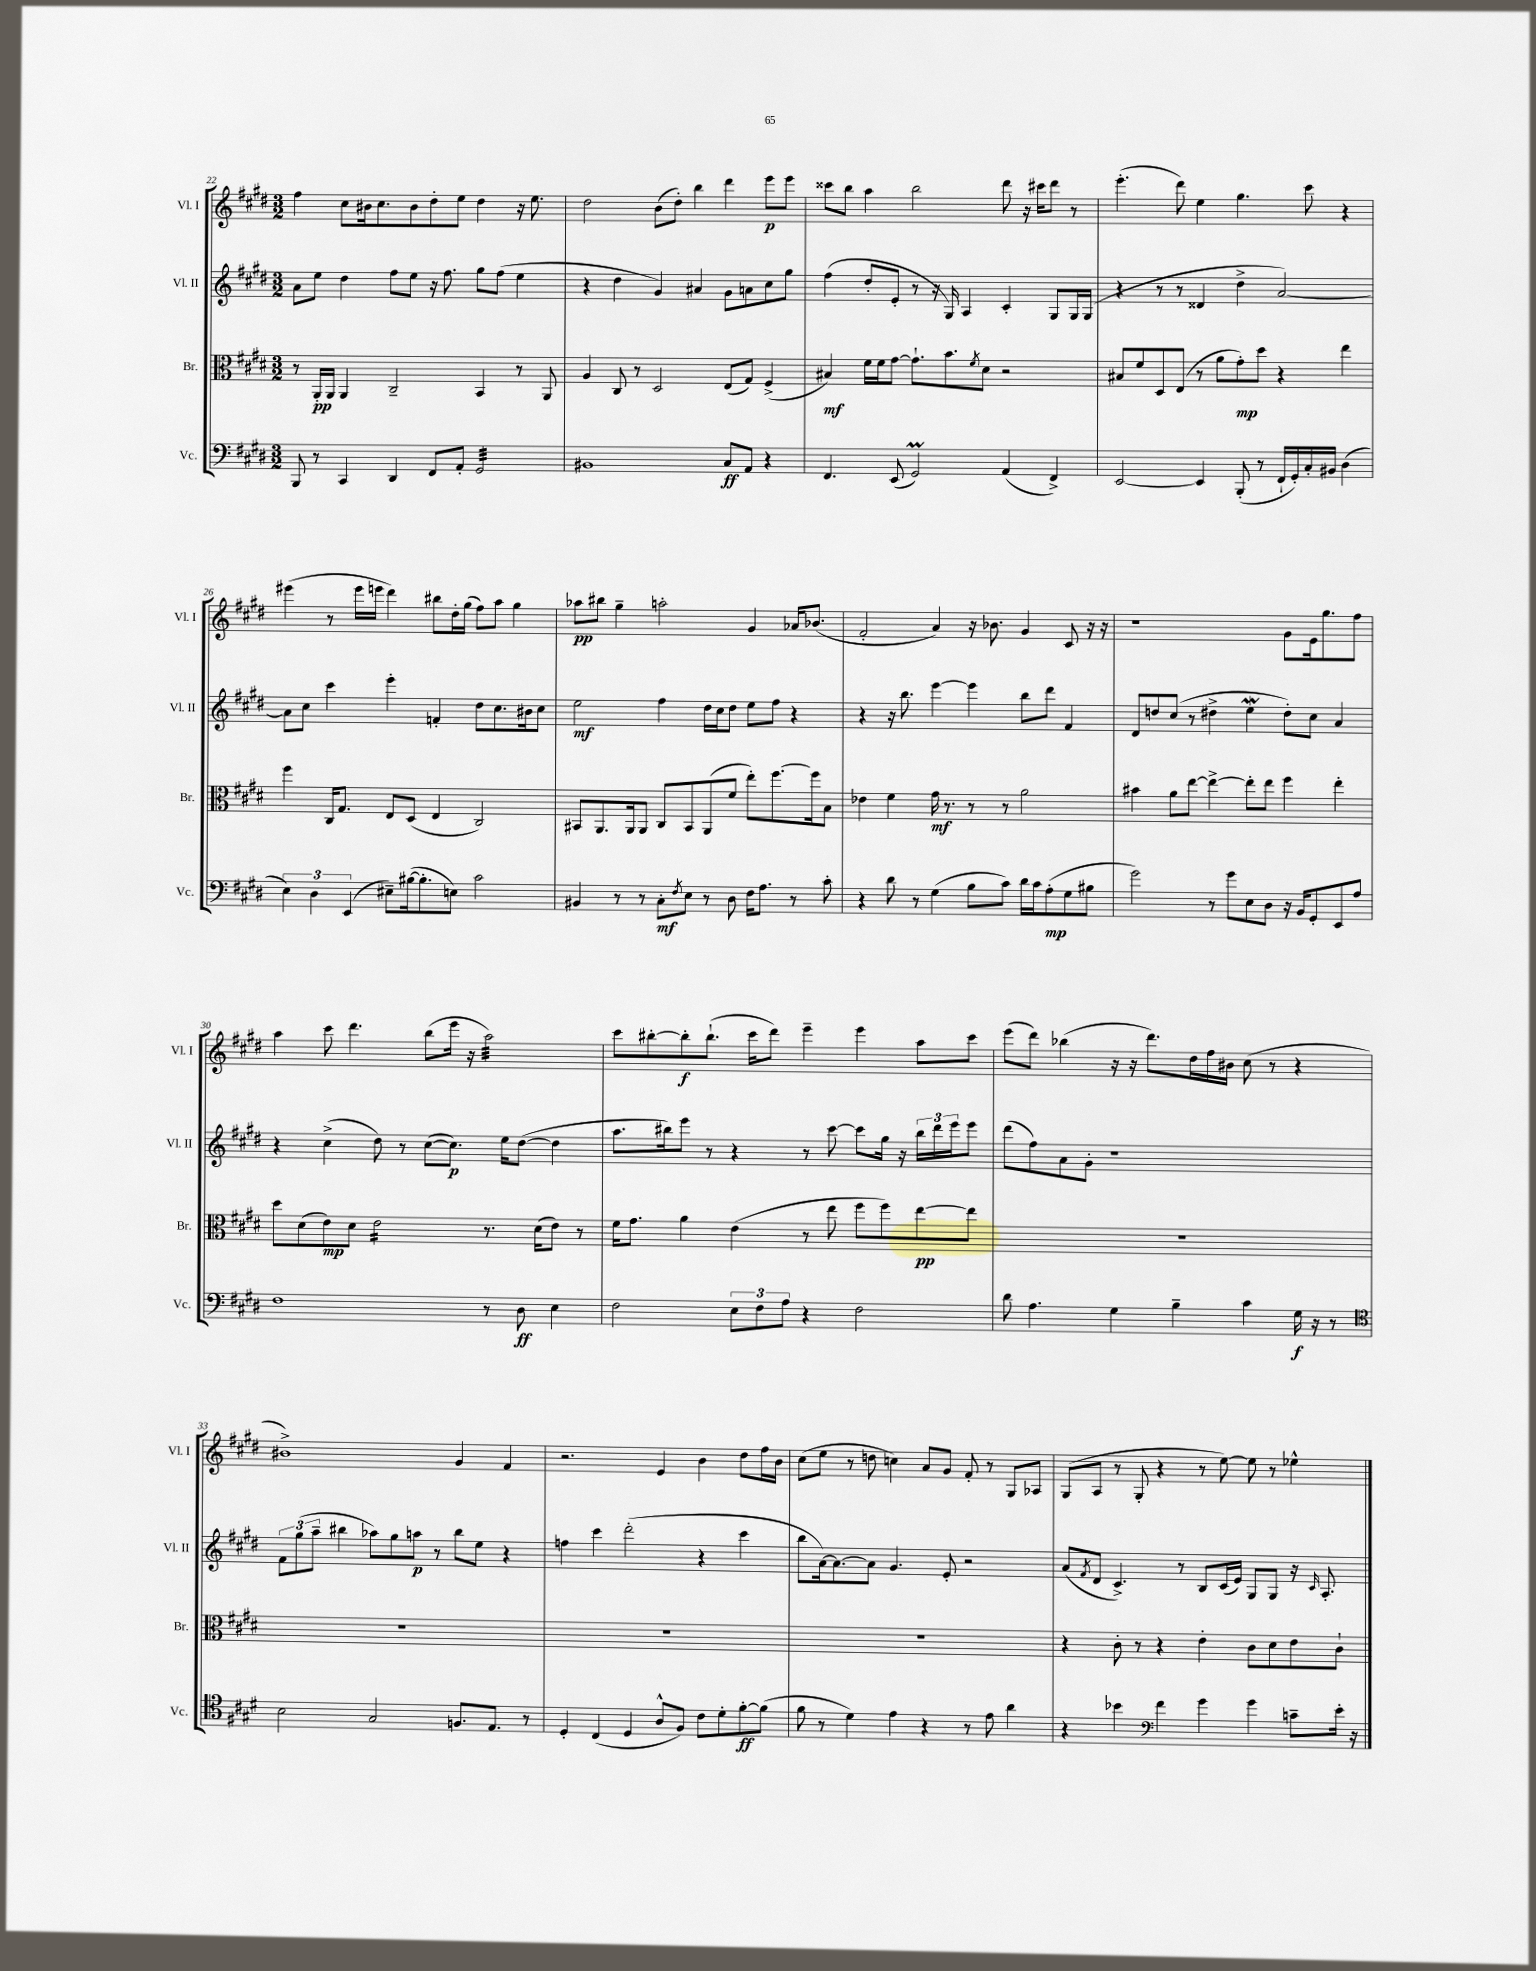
<<
\new StaffGroup <<
\new Staff = "s0" \with { instrumentName = "Vl. I" shortInstrumentName = "Vl. I" } {
    \clef treble \key e \major \numericTimeSignature \time 3/2
    fis''4 cis''8 bis'16 cis''8. bis'8 dis''8-. e''8 dis''4 r16 e''8. |
    dis''2 b'8( dis''8-.) b''4 dis'''4 e'''8\p e'''8 |
    cisis'''8 b''8 a''4 b''2 dis'''8 r16 cis'''16 dis'''8 r8 |
    e'''4.-.( dis'''8) e''4 gis''4. cis'''8 r4 |
    eis'''4( r8 eis'''16 e'''16 dis'''4) bis''8 dis''16-. gis''16( fis''8) a''8 gis''4 |
    aes''8\pp bis''8 gis''4-- a''2-. gis'4 aes'16 bes'8.( |
    fis'2-. a'4) r16 bes'8. gis'4 cis'8 r16 r16 |
    r1 gis'8 e'16 gis''8. fis''8 |
    a''4 cis'''8 dis'''4. b''8( e'''16 r16 a''2:32) |
    cis'''8 bis''8~-. bis''8-.\f bis''8.-!( cis'''16 dis'''8) e'''4-- e'''4 a''8 cis'''8 |
    e'''8( dis'''8) bes''4( r16 r16 dis'''8.) dis''16 fis''16 bis'16 cis''8( r8 r4 |
    bis'1->) gis'4 fis'4 |
    r2. e'4 b'4 dis''8 fis''16 b'16 |
    cis''8( e''8 r8 d''8 c''4) a'8 gis'8 fis'8-. r8 gis8 aes8 |
    gis8( a8 r8 gis8-. r4 r8 e''8~) e''8 r8 ees''4-^ \bar "|." |
}
\new Staff = "s1" \with { instrumentName = "Vl. II" shortInstrumentName = "Vl. II" } {
    \clef treble \key e \major \numericTimeSignature \time 3/2
    a'8 e''8 dis''4 fis''8 e''8 r16 fis''8. gis''8 fis''8( e''4 |
    r4 dis''4 gis'4) ais'4 gis'8 a'8 cis''8 gis''8 |
    fis''4( dis''8-. e'8-. r8 r16 gis16) a4 cis'4-. gis8 gis16 gis16( |
    r4 r8 r8 disis'4 dis''4-> a'2~) |
    a'8 cis''8 cis'''4 e'''4-. f'4-. dis''8 cis''8. bis'16 cis''8 |
    e''2\mf fis''4 dis''16 cis''16 dis''8 e''8 fis''8 r4 |
    r4 r16 b''8. e'''4~ e'''4 b''8 dis'''8 fis'4 |
    dis'8 d''8 cis''8( r8 dis''4-> e''4\mordent dis''8-.) cis''8 a'4 |
    r4 cis''4->( dis''8) r8 cis''8~( cis''8.\p) e''16 dis''8~( dis''4 |
    a''8. bis''16) e'''8 r8 r4 r8 cis'''8~ cis'''8 gis''16 r16 \tuplet 3/2 { bis''16 dis'''16 e'''16 } e'''8 |
    dis'''8( fis''8) a'8 gis'8-. r1 |
    \tuplet 3/2 { fis'8 gis''8( a''8-- } bis''4 aes''8) gis''8 a''8\p r8 bis''8 e''8 r4 |
    f''4 cis'''4 dis'''2-.( r4 cis'''4 |
    b''8 a'16~) a'8.~ a'8 gis'4. e'8-. r2 |
    a'8( \acciaccatura { fis'8 } dis'8 cis'4.->) r8 b8 cis'16( e'16) gis8 gis8 r16 \grace { cis'16 } a8.-. \bar "|." |
}
\new Staff = "s2" \with { instrumentName = "Br." shortInstrumentName = "Br." } {
    \clef alto \key e \major \numericTimeSignature \time 3/2
    r8 a,16-.\pp a,16 a,4 cis2-- b,4 r8 a,8 |
    a4 cis8 r8 dis2 e8( gis8) fis4->( |
    bis4\mf) fis'16 fis'16 gis'8~ gis'8.-! b'8. \acciaccatura { fis'8 } dis'8 r2 |
    bis8 fis'8 dis8 e8( r8 a'8 gis'8-.\mp) dis''8 r4 e''4 |
    fis''4 cis16 gis8. e8 dis8( e4 cis2) |
    bis,8 a,8. a,16 a,8 cis8 bis,8 a,8( fis'8 e''8-.) fis''8.~ fis''16 b8 |
    ees'4 fis'4 gis'16\mf r8. r8 r8 a'2 |
    bis'4 a'8 e''8~ e''4~-> e''8-. e''8 fis''4 e''4-. |
    dis''8 dis'8( e'8\mp) dis'8 e'2:16 r8. dis'16( e'8) r8 |
    fis'16 gis'8. a'4 e'4( r8 e''8 fis''8 fis''8) e''8~\pp e''8 |
    R1. |
    R1. |
    R1. |
    R1. |
    r4 cis'8-. r8 r4 e'4-. cis'8 dis'8 e'8 cis'8-! \bar "|." |
}
\new Staff = "s3" \with { instrumentName = "Vc." shortInstrumentName = "Vc." } {
    \clef bass \key e \major \numericTimeSignature \time 3/2
    b,,8 r8 cis,4 dis,4 fis,8 a,8-. gis,2:32 |
    bis,1 cis8\ff a,8 r4 |
    fis,4. e,8( gis,2\prall) a,4( fis,4->) |
    e,2~ e,4 b,,8-.( r8 fis,16-! gis,16-.) cis16-. bis,16 dis4( |
    \tuplet 3/2 { e4) dis4 e,4( } eis8--) bis16~( bis8.-. e8) cis'2 |
    bis,4 r8 r8 cis8-.\mf \acciaccatura { fis8 } e8 r8 dis8 fis16 a8. r8 cis'8-. |
    r4 dis'8 r8 gis4( b8 cis'8) dis'16 cis'16 a8-.\mp( gis8 bis8 |
    gis'2) r8 gis'8 e8 dis8 r16 b,16 gis,8-. e,8 a8 |
    fis1 r8 dis8\ff e4 |
    fis2 \tuplet 3/2 { e8 fis8 a8 } r4 fis2 |
    dis'8 a4. gis4 b4-- cis'4 gis16\f r16 r8 |
    \clef tenor b2 gis2 f8. e8. r8 |
    dis4-. cis4( dis4 a8-^ fis8) cis'8 dis'8-. fis'8~-.\ff fis'8( |
    fis'8 r8 dis'4) e'4 r4 r8 e'8 a'4 |
    r4 bes'4 \clef bass fis'4 gis'4 gis'4 c'8-- e'16-. r16 \bar "|." |
}
>>
>>
\layout { \context { \Score currentBarNumber = #22 } }
